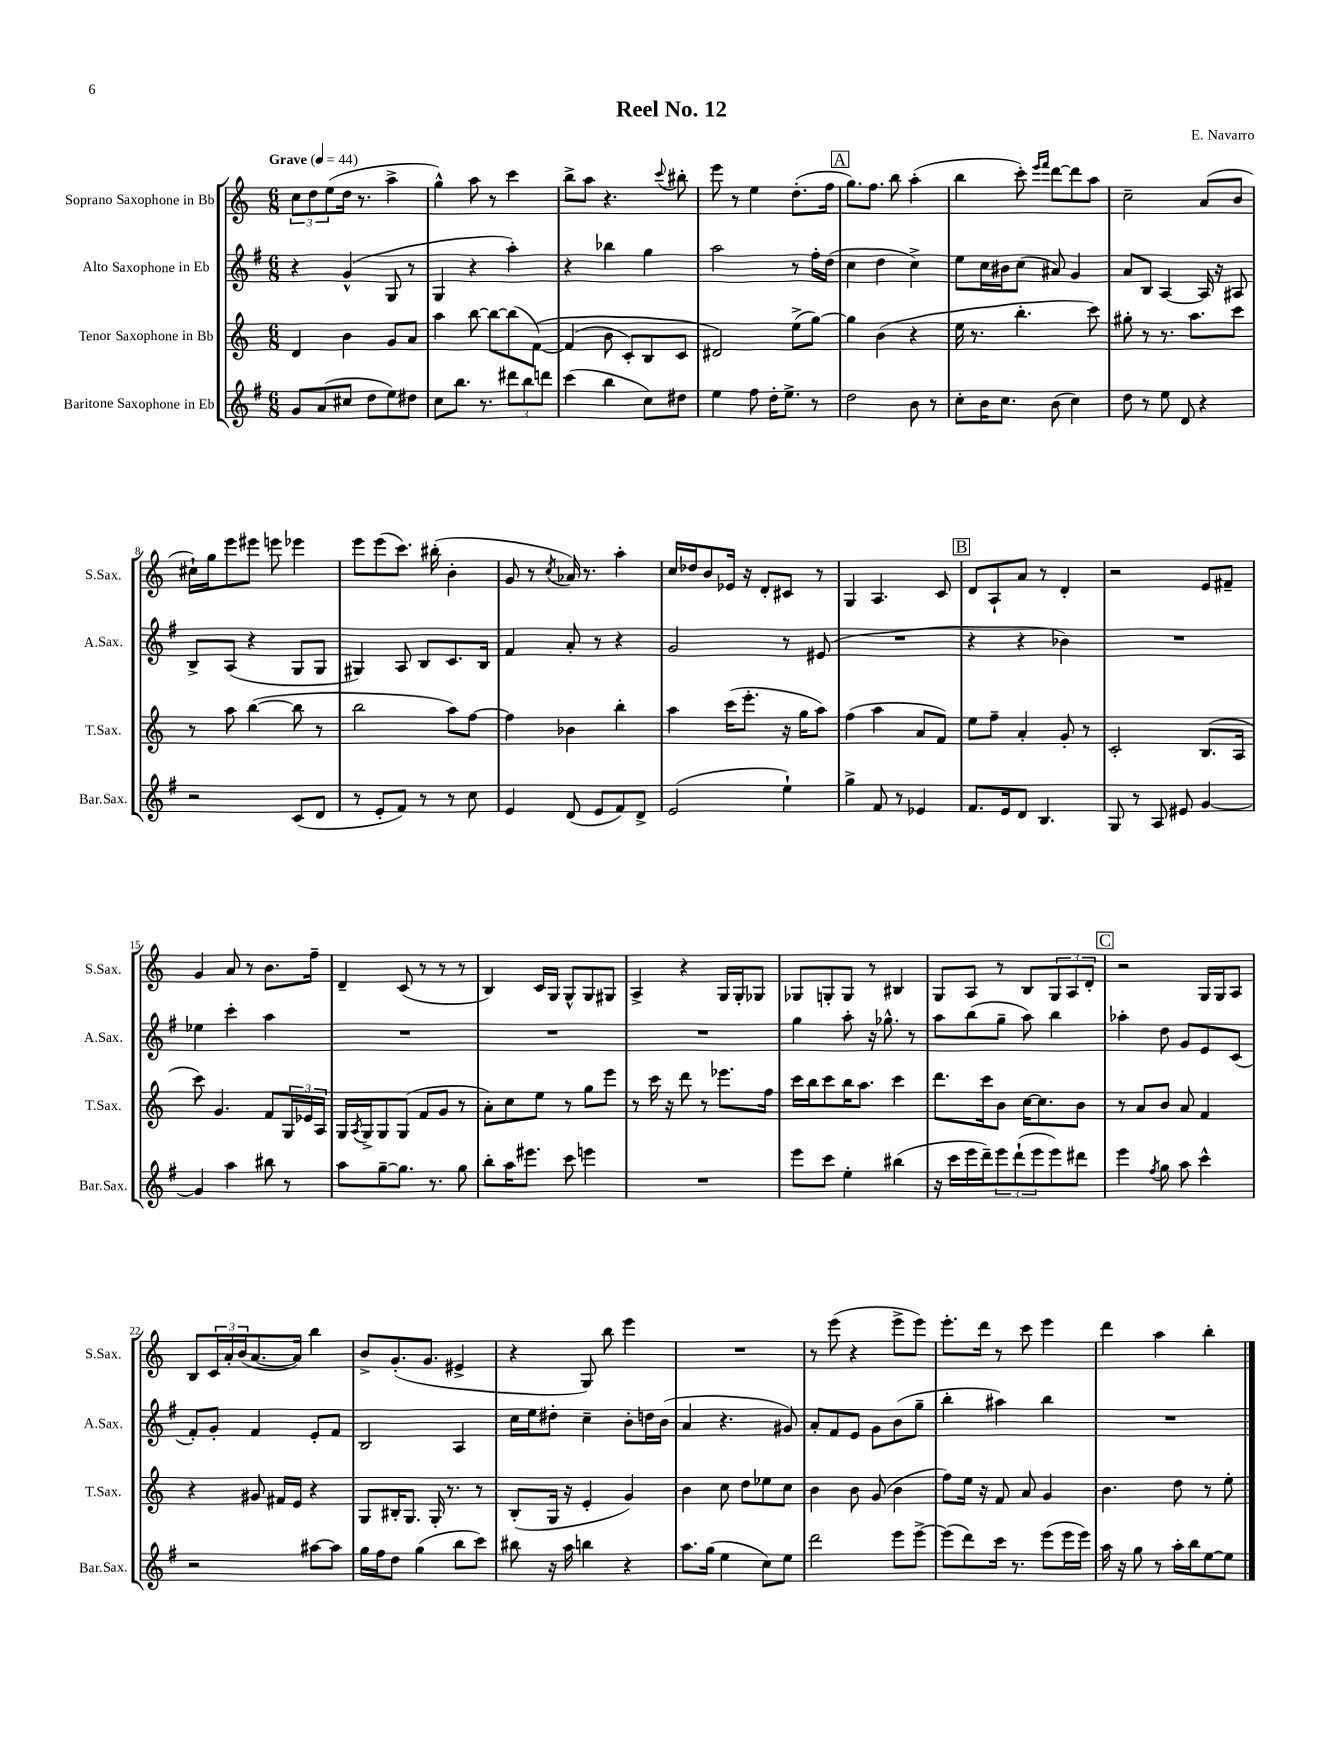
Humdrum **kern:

**kern	**kern	**kern	**kern
*staff4	*staff3	*staff2	*staff1
*clefG2	*clefG2	*clefG2	*clefG2
*k[f#]	*k[]	*k[f#]	*k[]
*M6/8	*M6/8	*M6/8	*M6/8
*MM44	*MM44	*MM44	*MM44
8g	4d	4r	12cc
.	.	.	12dd
(8a	.	.	.
.	.	.	(12ee
8cc#	4b	(4g^^	16dd
.	.	.	8.r
8dd	.	.	.
8ee)	8g	8G	4aa^
8dd#	8a	8r	.
=	=	=	=
8cc	4aa	4G	4gg^^)
8.bb	.	.	.
.	[8bb	4r	8aa
8.r	.	.	.
.	8bb_	.	8r
12ddd#	(8bb]	4aa')	4ccc
12bb	.	.	.
.	&([8f)	.	.
12ddd	.	.	.
=	=	=	=
(4ccc	(4f]	4r	8bb^
.	.	.	8aa
4bb	8b	4bb-	4.r
.	8c')	.	.
8cc)	8B	4gg	.
.	.	.	8qqccc
8dd#	8c	.	8bb#'
=	=	=	=
4ee	2d#&)	2aa	8eee
.	.	.	8r
8ff#	.	.	4ee
16dd'	.	.	.
8.ee^	.	.	.
.	(8ee^	8r	(8.dd'
8r	[8gg)	16ff#'	.
.	.	(16dd	16ff
=	=	=	=
2dd	4gg]	4cc	8.gg)
.	.	.	8.ff
.	(4b	4dd	.
.	.	.	8bb
8b	4r	4cc^)	(4aa'
8r	.	.	.
=	=	=	=
8cc'	16ee	8ee	4bb
.	8.r	.	.
16b	.	16cc	.
8.cc	.	16b#	.
.	4.bb'	(8cc	8ccc')
.	.	.	16qqeee
.	.	.	16qqfff
(8b	.	8a#)	[8ddd
4cc)	.	4g	8ddd]
.	8ccc)	.	8aa
=	=	=	=
8dd	8gg#'	8a	2cc~
8r	8r	8B	.
8ee	8.r	[4A	.
8d	.	.	.
.	8.aa	.	.
4r	.	16A]	(8a
.	.	16r	.
.	8ccc	8A#	8b
=	=	=	=
2r	8r	8B^	16cc#`)
.	.	.	16gg
.	8aa	(8A	8eee
.	([4bb	4r	8eee#
.	.	.	8eee
(8c	8bb]	8G	4eee-
8d	8r	8G	.
=	=	=	=
8r	2bb	4G#)	8eee
8e'	.	.	(8eee
8f#)	.	8A	8.ccc)
8r	.	8B	.
.	.	.	(16bb#'
8r	8aa)	8.c	4b'
8cc	[8ff	.	.
.	.	16B	.
=	=	=	=
4e	4ff]	4f#	8g
.	.	.	8r
.	.	.	8qcc
(8d	4b-	8a'	16a-)
.	.	.	8.r
8e	.	8r	.
8f#)	4bb'	4r	4aa'
8d^	.	.	.
=	=	=	=
(2e	4aa	2g	16cc
.	.	.	16dd-
.	.	.	8b
.	(16ccc	.	16e-
.	8.eee'	.	16r
.	.	.	8d'
4ee`)	16r	8r	8c#
.	16gg	.	.
.	8aa)	(8e#	8r
=	=	=	=
4gg^	(4ff	2.r	4G
8f#	4aa	.	4.A
8r	.	.	.
4e-	8a	.	.
.	8f)	.	8c
=	=	=	=
8.f#	8ee	4r	8d
.	8ff~	.	8A`
16e	.	.	.
8d	4a'	4r	8a
4.B	.	.	8r
.	8g'	4b-)	4d'
.	8r	.	.
=	=	=	=
8G	2c'	2.r	2r
8r	.	.	.
8A	.	.	.
8e#	.	.	.
[4g	(8.B	.	8e
.	.	.	8f#~
.	16A	.	.
=	=	=	=
4g]	8ccc)	4ee-	4g
.	4.g	.	.
4aa	.	4ccc'	8a
.	.	.	8r
8bb#	8f	4aa	8.b
8r	24G	.	.
.	24e-	.	.
.	.	.	16ff~
.	24A	.	.
=	=	=	=
8aa	16G	2.r	4d~
.	8qA	.	.
.	16G^	.	.
[8gg~	8G	.	.
8.gg]	(8G	.	(8c
.	8f	.	8r
8.r	.	.	.
.	8g	.	8r
8gg	8r	.	8r
=	=	=	=
8bb'	8a')	2.r	4B)
16aa	8cc	.	.
8.eee#	.	.	.
.	8ee	.	16c
.	.	.	16G
8ccc	8r	.	8G^^
4eee	8gg	.	8G
.	8eee	.	8G#
=	=	=	=
2.r	8r	2.r	4A^
.	16ccc	.	.
.	16r	.	.
.	8ddd	.	4r
.	8r	.	.
.	8.eee-	.	16G
.	.	.	16G'
.	.	.	8G-
.	16ff	.	.
=	=	=	=
8eee	16ccc	4gg	8G-
.	16bb	.	.
8ccc	8ccc	.	8G'
4ee'	16bb	8aa'	8G
.	8.aa	.	.
.	.	16r	8r
.	.	8.gg-^^	.
(4bb#	4ccc	.	4B#
.	.	8r	.
=	=	=	=
16r	8.ddd	8aa	8G
16ccc	.	.	.
16eee	.	(8bb	8A
16ddd~)	16ccc	.	.
12eee	8b	8gg~	8r
(12ddd`	.	.	.
.	[16cc	8aa)	8B
12eee	.	.	.
.	8.cc]	.	.
8eee)	.	4bb	12G
.	.	.	12A
8ddd#	8b	.	.
.	.	.	12d'
=	=	=	=
4eee	8r	4aa-'	2r
.	8a	.	.
8qff#	.	.	.
8gg	8b	8dd	.
8aa	8a	8g	.
4ccc^^	4f	8e	16G
.	.	.	16G
.	.	(8c	8A
=	=	=	=
2r	4r	8f#')	8B
.	.	8g'	24c
.	.	.	24a'
.	.	.	(24b
.	8g#	4f#	[8.a
.	16f#	.	.
.	16e	.	16a])
[8aa#	4r	8e'	4bb
8aa#]	.	8f#	.
=	=	=	=
16gg	8G	2B	8b^
16ff#	.	.	.
8dd	16B#'	.	(8.g'
.	8.G	.	.
(4gg	.	.	.
.	.	.	8.g
.	16G'	.	.
.	8.r	.	.
8bb	.	4A	4e#^
8ccc)	8r	.	.
=	=	=	=
8bb#	(8B'	16cc	4r
.	.	16ee	.
16r	16G	8dd#'	.
16aa	16r	.	.
4bb	4e'	4cc~	8G)
.	.	.	8bb
4r	4g)	8b'	4eee
.	.	16dd	.
.	.	(16b	.
=	=	=	=
8.aa	4b	4a	2.r
(16gg	.	.	.
4ee	8cc	4.r	.
.	8dd	.	.
8cc)	8ee-	.	.
8ee	8cc	8g#)	.
=	=	=	=
2ddd	4b	8a'	8r
.	.	8f#	(8eee
.	8b	8e	4r
.	(8g	8g	.
8eee	4b	(8b	8eee^
[8eee^	.	8gg~	8eee)
=	=	=	=
(8eee]	8ff)	4bb'	8.eee'
8ddd)	16ee	.	.
.	16r	.	16ddd
16ccc	8f	4aa#)	8r
8.r	.	.	.
.	8a	.	8ccc
(8eee	4g	4bb	4eee
16eee	.	.	.
16eee)	.	.	.
=	=	=	=
16aa	4.b	2.r	4ddd
16r	.	.	.
8gg	.	.	.
8r	.	.	4aa
16aa'	8dd	.	.
16bb	.	.	.
[8ee	8r	.	4bb'
8ee]	8ee'	.	.
==	==	==	==
*-	*-	*-	*-
